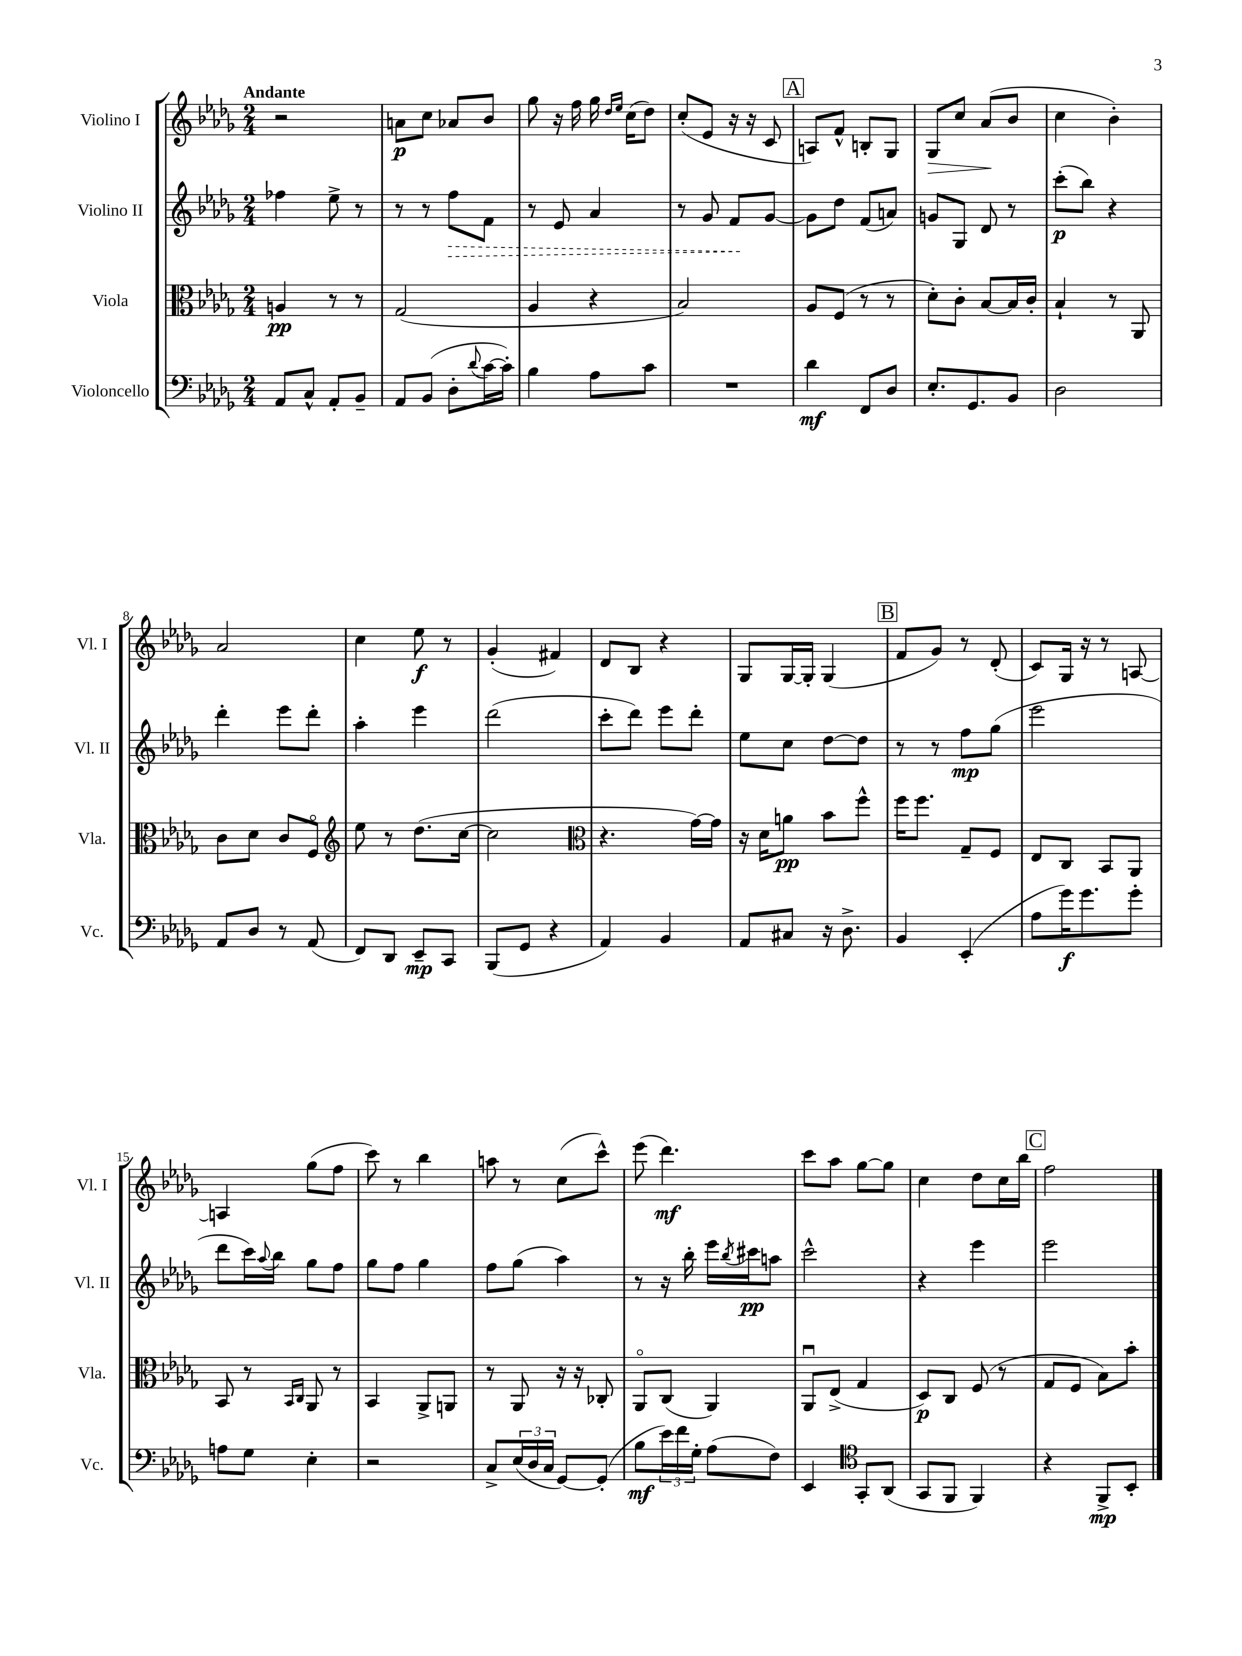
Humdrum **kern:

**kern	**dynam	**kern	**dynam	**kern	**dynam	**kern	**dynam
*part4	*part4	*part3	*part3	*part2	*part2	*part1	*part1
*staff4	*staff4	*staff3	*staff3	*staff2	*staff2	*staff1	*staff1
*I"Violoncello	*	*I"Viola	*	*I"Violino II	*	*I"Violino I	*
*I'Vc.	*	*I'Vla.	*	*I'Vl. II	*	*I'Vl. I	*
*clefF4	*	*clefC3	*	*clefG2	*	*clefG2	*
*k[b-e-a-d-g-]	*	*k[b-e-a-d-g-]	*	*k[b-e-a-d-g-]	*	*k[b-e-a-d-g-]	*
*M2/4	*	*M2/4	*	*M2/4	*	*M2/4	*
=1	=1	=1	=1	=1	=1	=1	=1
!	!	!	!	!	!	!LO:TX:a:B:t=Andante	!
8AA-/L	.	4An/	pp	4ff-X\	.	2r	.
8C^^/J	.	.	.	.	.	.	.
8AA-'/L	.	8r	.	8ee-^\	.	.	.
8BB-~/J	.	8r	.	8r	.	.	.
=2	=2	=2	=2	=2	=2	=2	=2
8AA-/L	.	(2G-/	.	8r	.	8an\L	p
(8BB-/J	.	.	.	8r	.	8cc\J	.
!	!	!	!	!	!LO:HP:b	!	!
8D-'\L	.	.	.	8ff\L	>	8a-X/L	.
8qqd-/	.	.	.	.	.	.	.
[16c\L	.	.	.	8f\J	.	8b-/J	.
16c'\JJ])	.	.	.	.	.	.	.
=3	=3	=3	=3	=3	=3	=3	=3
4B-\	.	4A-/	.	8r	.	8gg-\	.
.	.	.	.	8e-/	.	16r	.
.	.	.	.	.	.	16ff\	.
8A-\L	.	4r	.	4a-/	.	16gg-\	.
.	.	.	.	.	.	16qqdd-/LL	.
.	.	.	.	.	.	16qqee-/JJ	.
.	.	.	.	.	.	(16cc\KL	.
8c\J	.	.	.	.	.	8dd-\J)	.
=4	=4	=4	=4	=4	=4	=4	=4
2r	.	2B-/)	.	8r	.	(8cc'/L	.
.	.	.	.	8g-/	.	8e-/J	.
.	.	.	.	8f/L	.	16r	.
.	.	.	.	.	.	16r	.
.	.	.	.	[8g-/J	]	8c/	.
!!LO:REH:place=s1:t=A
=5	=5	=5	=5	=5	=5	=5	=5
4d-\	mf	8A-/L	.	8g-\L]	.	8An/L)	.
.	.	(8F/J	.	8dd-\J	.	8f^^/J	.
8FF/L	.	8r	.	(8f/L	.	8Bn'/L	.
8D-/J	.	8r	.	8an/J)	.	8G-/J	.
=6	=6	=6	=6	=6	=6	=6	=6
!	!	!	!	!	!	!	!LO:HP:b
8.E-'/L	.	8d-'\L)	.	8gn/L	.	8G-/L	>
.	.	8c'\J	.	8G-/J	.	8cc/J	.
8.GG-/	.	.	.	.	.	.	.
.	.	[8B-/L	.	8d-/	.	(8a-/L	.
8BB-/J	.	16B-/L]	.	8r	.	8b-/J	]
.	.	16c'/JJ	.	.	.	.	.
=7	=7	=7	=7	=7	=7	=7	=7
2D-\	.	4B-`/	.	(8ccc'\L	p	4cc\	.
.	.	.	.	8bb-\J)	.	.	.
.	.	8r	.	4r	.	4b-'\)	.
.	.	8AA-/	.	.	.	.	.
!!LO:LB:g=z
=8	=8	=8	=8	=8	=8	=8	=8
8AA-/L	.	8c\L	.	4ddd-'\	.	2a-/	.
8D-/J	.	8d-\J	.	.	.	.	.
8r	.	8c/L	.	8eee-\L	.	.	.
(8AA-/	.	8F/J	.	8ddd-'\J	.	.	.
=9	=9	=9	=9	=9	=9	=9	=9
*	*	*clefG2	*	*	*	*	*
8FF/L)	.	8ee-\	.	4aa-'\	.	4cc\	.
8DD-/J	.	8r	.	.	.	.	.
8EE-~/L	mp	(8.dd-\L	.	4eee-\	.	8ee-\	f
8CC/J	.	.	.	.	.	8r	.
.	.	[16cc\Jk	.	.	.	.	.
=10	=10	=10	=10	=10	=10	=10	=10
(8BBB-/L	.	2cc\]	.	(2ddd-\	.	(4g-'/	.
8GG-/J	.	.	.	.	.	.	.
4r	.	.	.	.	.	4f#X/)	.
=11	=11	=11	=11	=11	=11	=11	=11
*	*	*clefC3	*	*	*	*	*
4AA-/)	.	4.r	.	8ccc'\L	.	8d-/L	.
.	.	.	.	8ddd-\J)	.	8B-/J	.
4BB-/	.	.	.	8eee-\L	.	4r	.
.	.	[16g-\LL)	.	8ddd-'\J	.	.	.
.	.	16g-\JJ]	.	.	.	.	.
=12	=12	=12	=12	=12	=12	=12	=12
8AA-/L	.	16r	.	8ee-\L	.	8G-/L	.
.	.	16d-\KL	.	.	.	.	.
8C#X/J	.	8an\J	pp	8cc\J	.	[16G-/L	.
.	.	.	.	.	.	16G-'/JJ]	.
16r	.	8b-\L	.	[8dd-\L	.	(4G-/	.
8.D-^\	.	.	.	.	.	.	.
.	.	8ff^^\J	.	8dd-\J]	.	.	.
!!LO:REH:place=s1:t=B
=13	=13	=13	=13	=13	=13	=13	=13
4BB-/	.	16ff\KL	.	8r	.	8f/L	.
.	.	8.ff\J	.	.	.	.	.
.	.	.	.	8r	.	8g-/J)	.
(4EE-'/	.	8G-~/L	.	8ff\L	mp	8r	.
.	.	8F/J	.	(8gg-\J	.	(8d-'/	.
=14	=14	=14	=14	=14	=14	=14	=14
8A-\L	.	8E-/L	.	2eee-\	.	8c/L)	.
16g-\K)	f	8C/J	.	.	.	16G-/Jk	.
8.g-\	.	.	.	.	.	16r	.
.	.	8BB-/L	.	.	.	8r	.
8g-'\J	.	8AA-/J	.	.	.	[8An/	.
!!LO:LB:g=z
=15	=15	=15	=15	=15	=15	=15	=15
8An\L	.	8BB-/	.	8ddd-\L	.	4An/]	.
8G-\J	.	8r	.	16ccc\L)	.	.	.
.	.	.	.	8qqaa-/	.	.	.
.	.	.	.	16bb-\JJ	.	.	.
.	.	16qqBB-/LL	.	.	.	.	.
.	.	16qqC/JJ	.	.	.	.	.
4E-'\	.	8AA-/	.	8gg-\L	.	(8gg-\L	.
.	.	8r	.	8ff\J	.	8ff\J	.
=16	=16	=16	=16	=16	=16	=16	=16
2r	.	4BB-/	.	8gg-\L	.	8ccc\)	.
.	.	.	.	8ff\J	.	8r	.
.	.	8AA-^/L	.	4gg-\	.	4bb-\	.
.	.	8AAn/J	.	.	.	.	.
=17	=17	=17	=17	=17	=17	=17	=17
8C^/L	.	8r	.	8ff\L	.	8aan\	.
(24E-/L	.	8AA-/	.	(8gg-\J	.	8r	.
24D-/	.	.	.	.	.	.	.
24C/JJ	.	.	.	.	.	.	.
[8GG-/L)	.	16r	.	4aa-\)	.	(8cc\L	.
.	.	16r	.	.	.	.	.
(8GG-'/J]	.	8C-X'/	.	.	.	8ccc^^\J)	.
=18	=18	=18	=18	=18	=18	=18	=18
8B-\L	mf	8AA-/L	.	8r	.	(8eee-\	.
24e-\L)	.	(8C/J	.	16r	.	4.ddd-\)	mf
24f\	.	.	.	.	.	.	.
.	.	.	.	16bb-'\	.	.	.
24G-'\JJ	.	.	.	.	.	.	.
(8A-\L	.	4AA-/)	.	16eee-\LL	.	.	.
.	.	.	.	8qbb-/	.	.	.
.	.	.	.	16ccc#X\J	pp	.	.
8F\J)	.	.	.	8aan\J	.	.	.
=19	=19	=19	=19	=19	=19	=19	=19
4EE-/	.	8AA-u/L	.	2ccc^^\	.	8ccc\L	.
.	.	(8E-^/J	.	.	.	8aa-\J	.
*clefC4	*	*	*	*	*	*	*
8GG-'/L	.	4G-/	.	.	.	[8gg-\L	.
(8AA-/J	.	.	.	.	.	8gg-\J]	.
=20	=20	=20	=20	=20	=20	=20	=20
8GG-/L	.	8D-/L)	p	4r	.	4cc\	.
8FF/J	.	8C/J	.	.	.	.	.
4FF/)	.	(8F/	.	4eee-\	.	8dd-\L	.
.	.	8r	.	.	.	16cc\L	.
.	.	.	.	.	.	16bb-\JJ	.
!!LO:REH:place=s1:t=C
=21	=21	=21	=21	=21	=21	=21	=21
4r	.	8G-/L	.	2eee-\	.	2ff\	.
.	.	8F/J	.	.	.	.	.
8FF^/L	mp	8B-\L)	.	.	.	.	.
8BB-'/J	.	8b-'\J	.	.	.	.	.
==	==	==	==	==	==	==	==
*-	*-	*-	*-	*-	*-	*-	*-
